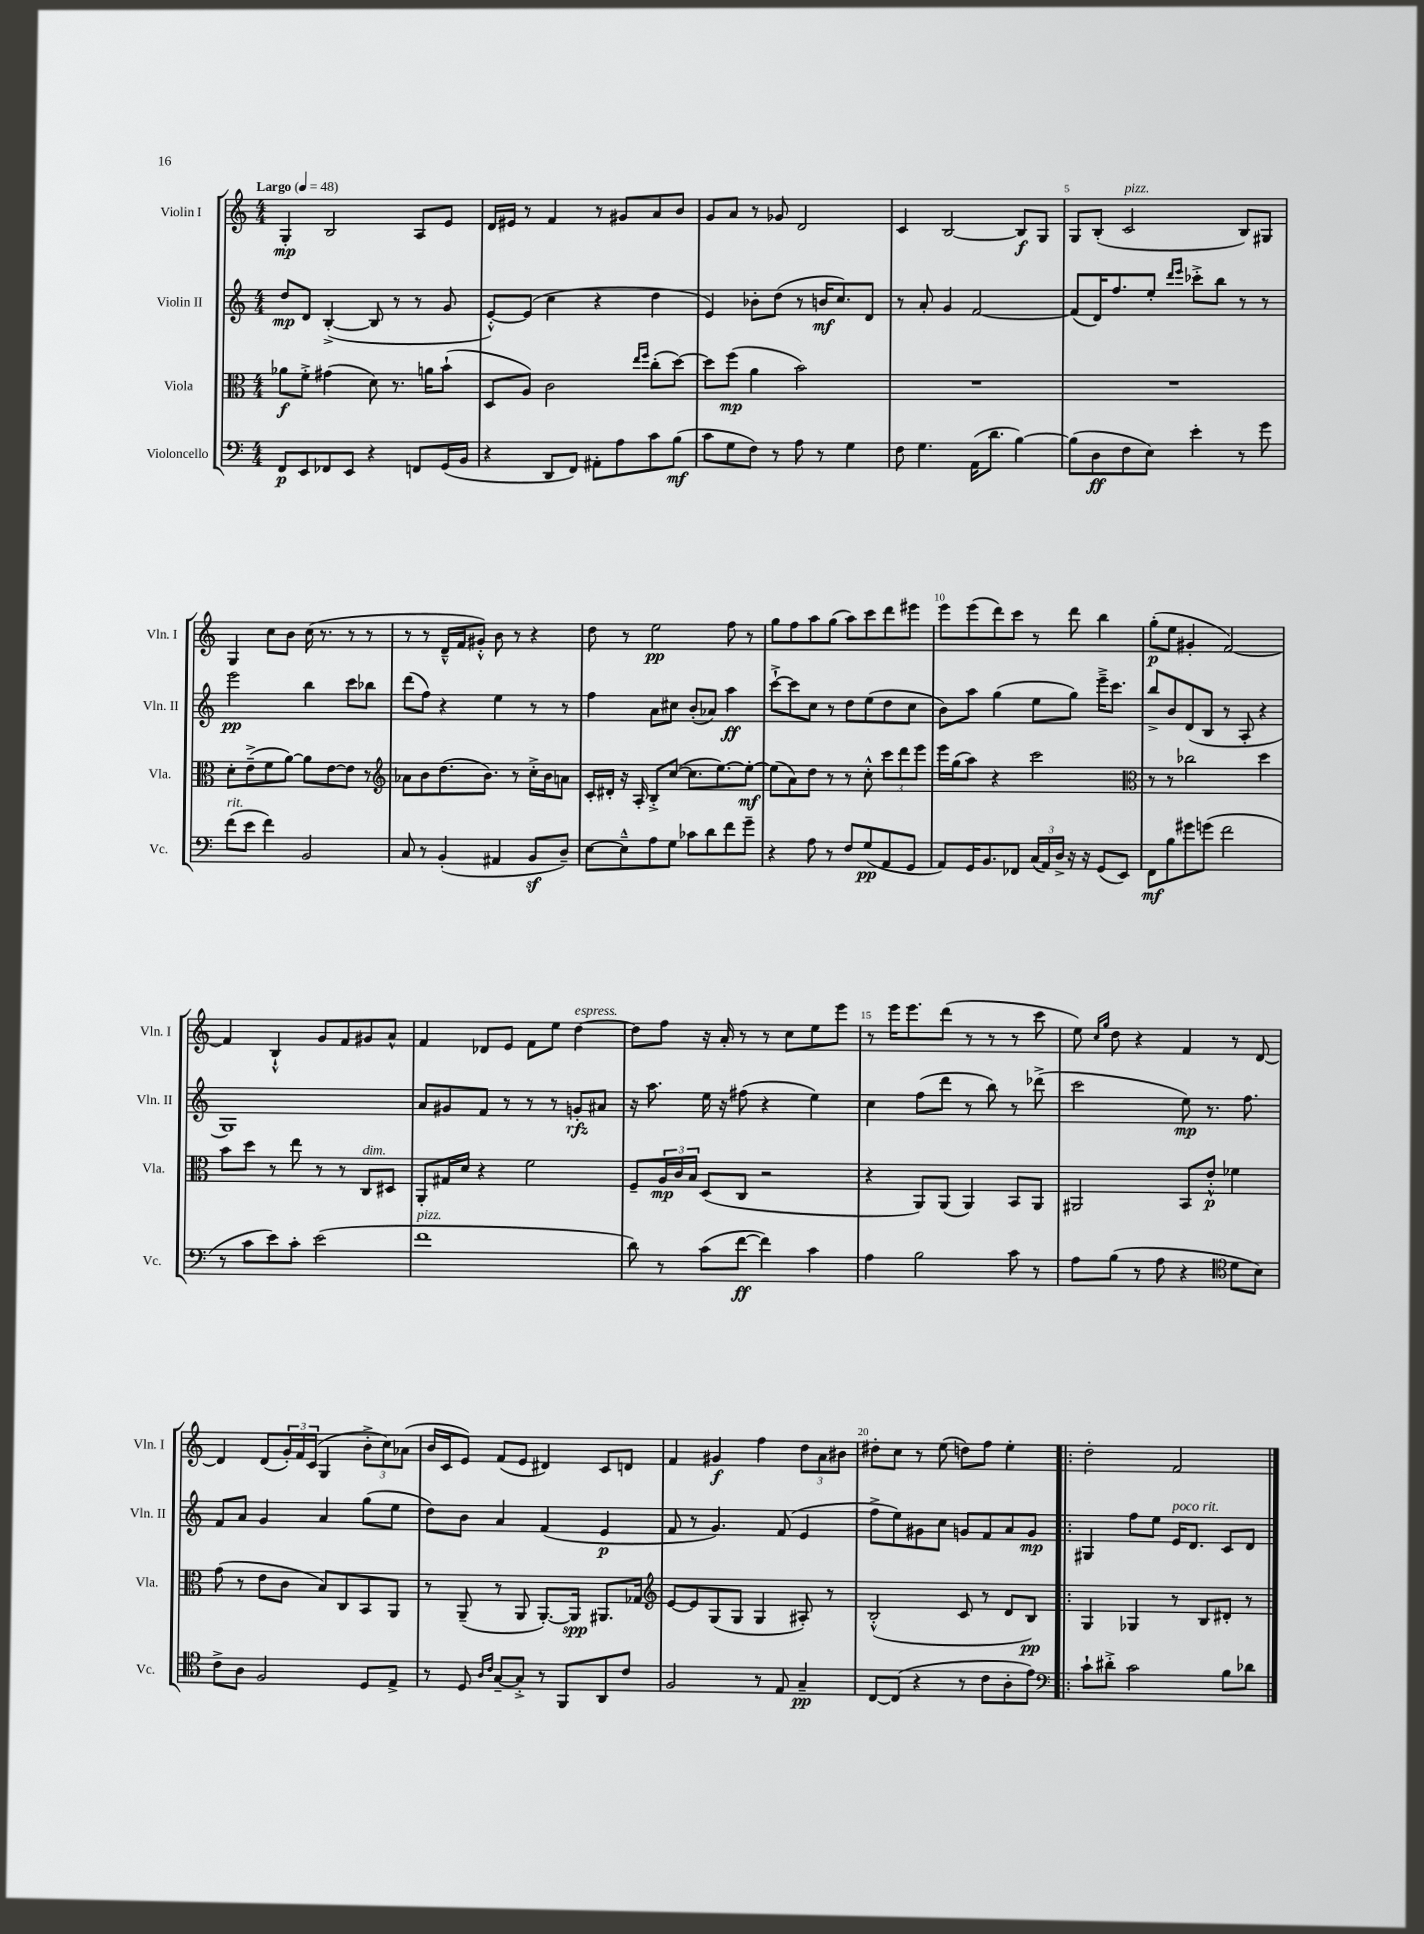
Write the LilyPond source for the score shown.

<<
\new StaffGroup <<
\new Staff = "s0" \with { instrumentName = "Violin I" shortInstrumentName = "Vln. I" } {
    \clef treble \key c \major \numericTimeSignature \time 4/4 \tempo "Largo" 4 = 48
    g4-.\mp b2 a8 e'8 |
    d'16 eis'16 r8 f'4 r8 gis'8 a'8 b'8 |
    g'8 a'8 r8 ges'8 d'2 |
    c'4 b2~ b8\f g8 |
    g8 b8-.( c'2^\markup { \italic "pizz." } b8) gis8 |
    g4 c''8 b'8 c''16( r8. r8 r8 |
    r8 r8 d'16---^ f'16 gis'8-.-^) b'8 r8 r4 |
    d''8 r8 e''2\pp f''8 r8 |
    g''8 f''8 a''8 g''8( a''8) c'''8 d'''8 eis'''8 |
    e'''8 e'''8( d'''8) c'''8 r8 d'''8 b''4 |
    g''8-.\p( e''8 gis'4-. f'2~) |
    f'4 b4-!-^ g'8 f'8 gis'8 a'8-^ |
    f'4 des'8 e'8 f'8 e''8 d''4~^\markup { \italic "espress." } |
    d''8 f''8 r16 a'16-. r8 r8 c''8 e''8 e'''8 |
    r8 e'''16 e'''8. d'''8( r8 r8 r8 c'''8 |
    e''8) \grace { c''16 g''16 } d''8 r4 f'4 r8 d'8~ |
    d'4 d'8( \tuplet 3/2 { g'16-.) f'16 c'16( } g4 \tuplet 3/2 { b'8-.-> c''8) aes'8( } |
    b'16 c'16 e'8) f'8( e'8 dis'4) c'8 d'8 |
    f'4 gis'4\f f''4 \tuplet 3/2 { d''8 a'8 bis'8 } |
    dis''8-. c''8 r8 e''8( d''8) f''8 e''4-. |
    \bar ".|:" d''2-. f'2 \bar "|." |
}
\new Staff = "s1" \with { instrumentName = "Violin II" shortInstrumentName = "Vln. II" } {
    \clef treble \key c \major \numericTimeSignature \time 4/4
    d''8\mp d'8 b4~-.->( b8 r8 r8 g'8 |
    e'8~-.-^) e'8( c''4 r4 d''4 |
    e'4) bes'8-. d''8( r8 b'16\mf c''8.) d'8 |
    r8 a'8-. g'4 f'2~ |
    f'8( d'16) f''8. e''8-. \grace { d'''16 e'''16 } ces'''8-.-> b''8 r8 r8 |
    e'''2\pp b''4 c'''8 bes''8 |
    d'''8( f''8) r4 e''4 r8 r8 |
    f''4 a'8 cis''8 b'8-.( aes'8) a''4\ff |
    c'''8~-!-> c'''8 c''8 r8 d''8 e''8( d''8 c''8 |
    b'8) a''8 g''4( e''8 g''8) e'''16---> c'''8. |
    b''8-> b'8 d'8( b8 r8 a8-. r4 |
    g1) |
    a'8 gis'8 f'8 r8 r8 r8 g'8-.\rfz ais'8 |
    r16 a''8. e''16 r16 fis''8( r4 e''4) |
    c''4 f''8( d'''8 r8 b''8) r8 des'''8->( |
    c'''2 e''8\mp) r8. f''8. |
    f'8 a'8 g'4 a'4 g''8( e''8 |
    d''8) b'8 a'4 f'4( e'4\p |
    f'8 r8 g'4.) f'8( e'4 |
    f''8-> e''8) gis'8 c''8 g'8 f'8 a'8 g'8\mp |
    \bar ".|:" gis4 f''8 e''8 e'16^\markup { \italic "poco rit." } d'8. c'8 d'8 \bar "|." |
}
\new Staff = "s2" \with { instrumentName = "Viola" shortInstrumentName = "Vla." } {
    \clef alto \key c \major \numericTimeSignature \time 4/4
    aes'8\f f'8-.-> gis'4( d'8) r8. a'16 b'8-!( |
    d8 a8) c'2 \grace { e''16 f''16 } c''8-.( d''8~) |
    d''8 f''8\mp( a'4 b'2) |
    R1 |
    R1 |
    d'8-. e'8--->( f'8 a'8~) a'8 e'8~ e'8 r8 |
    \clef treble aes'8 b'8 d''8.( b'8.) r8 c''16-.-> b'16 a'8 |
    c'16-. dis'16-. r16 a16-. b8-.-> c''8~( c''8. e''8.~) e''8~-.\mf |
    e''8( a'8) d''8 r8 r8 c''8-.-^ \tuplet 3/2 { c'''8 d'''8 e'''8 } |
    e'''16 g''16( a''8) r4 c'''2 |
    \clef alto r8 r8 ces''2 d''4 |
    b'8 d''8 r8 e''8 r8 r8 c8^\markup { \italic "dim." } dis8 |
    a,8-. gis16 d'16 r4 f'2 |
    f8-- \tuplet 3/2 { a16\mp c'16 b16 } d8( c8 r2 |
    r4 a,8) a,8( a,4) b,8 a,8 |
    ais,2 b,8 e'8-.-^\p fes'4 |
    g'8( r8 e'8 c'8 b8) c8 b,8 a,8 |
    r8 a,8--( r8 a,8 a,8.~-.) a,16\spp ais,8. ges16 |
    \clef treble e'8~ e'8 g8( g8 g4 ais8-.) r8 |
    b2-.-^( c'8 r8 d'8 b8\pp) |
    \bar ".|:" g4 ges4 r8 b8 dis'8-. r8 \bar "|." |
}
\new Staff = "s3" \with { instrumentName = "Violoncello" shortInstrumentName = "Vc." } {
    \clef bass \key c \major \numericTimeSignature \time 4/4
    f,8\p e,8 fes,8 e,8 r4 f,8 g,16( b,16 |
    r4 d,8 f,8) ais,8-. a8 c'8 b8\mf( |
    c'8 g8 f8) r8 a8 r8 g4 |
    f8 g4. a,16( d'8. b4~) |
    b8( d8\ff f8 e8) e'4-. r8 g'8 |
    f'8^\markup { \italic "rit." }( e'8 f'4) b,2 |
    c8 r8 b,4-.( ais,4 b,8\sf d8--) |
    e8~ e8---^ a8 g8 ces'8 d'8 f'8 g'8-- |
    r4 a8 r8 f8 g8\pp( a,8 g,8 |
    a,8) g,16 b,8. fes,8 \tuplet 3/2 { c16( a,16) d16-> } r16 r16 g,8( e,8) |
    f,8\mf b8 gis'8 g'8( f'2 |
    r8 c'8 e'8) c'8-. e'2( |
    f'1^\markup { \italic "pizz." } |
    d'8) r8 c'8( f'8~\ff f'4) c'4 |
    a4 b2 c'8 r8 |
    a8 b8( r8 a8 r4 \clef tenor d'8 b8) |
    c'8-> a8 f2 d8 e8-> |
    r8 d8 \grace { a16 c'16 } g8~-- g8-.-> r8 f,8 a,8 c'8 |
    f2 r8 e8 g4--\pp |
    c8~ c8( r4 r8 c'8 a8-. e'8) |
    \clef bass \bar ".|:" c'8-! dis'8-.-> c'2 b8 des'8 \bar "|." |
}
>>
>>
\layout { \context { \Score \override BarNumber.break-visibility = ##(#f #t #t) barNumberVisibility = #(every-nth-bar-number-visible 5) } }
